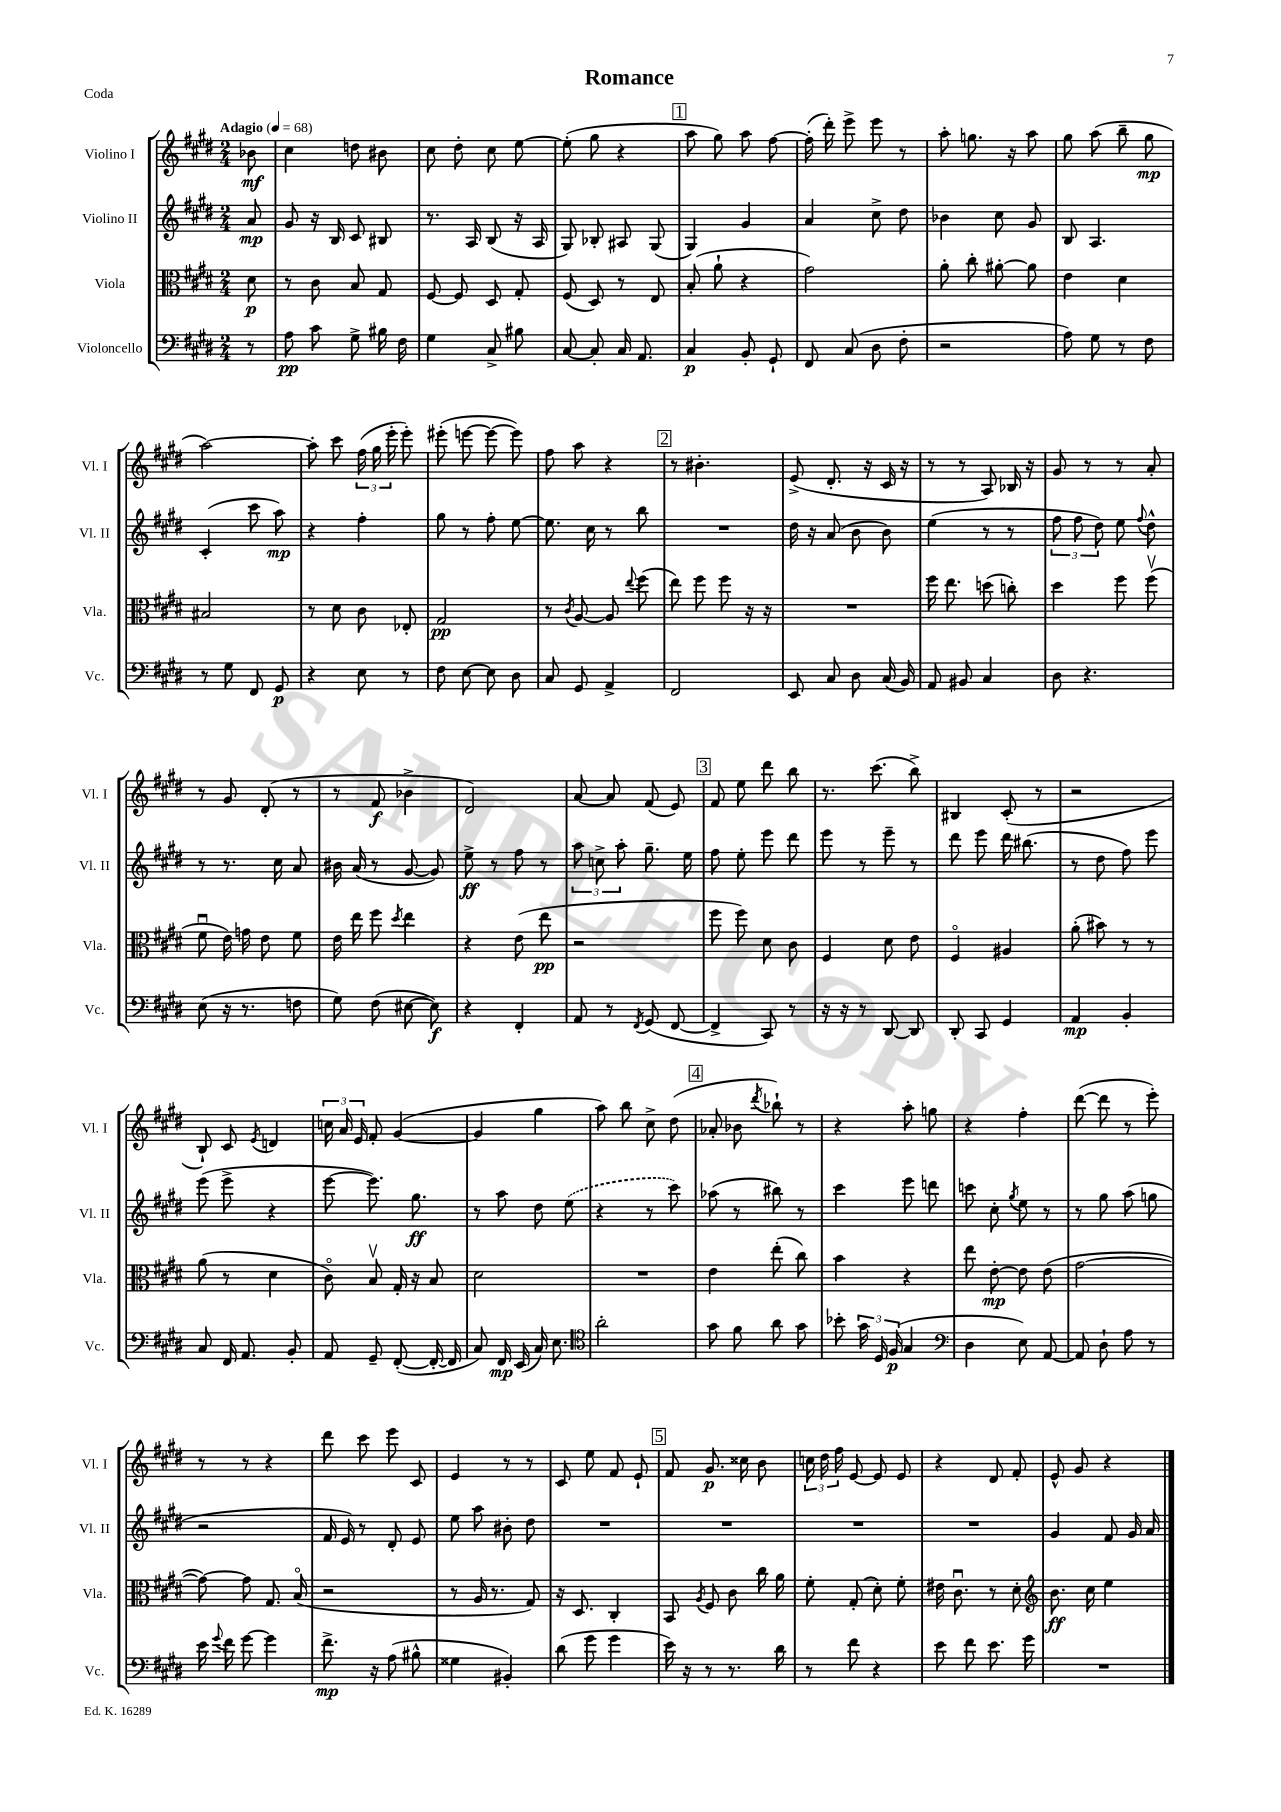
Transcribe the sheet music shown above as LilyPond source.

\header { title = "Romance" piece = "Coda" }
<<
\new StaffGroup <<
\new Staff = "s0" \with { instrumentName = "Violino I" shortInstrumentName = "Vl. I" } {
    \clef treble \key e \major \numericTimeSignature \time 2/4 \partial 8 \tempo "Adagio" 4 = 68
    \autoBeamOff bes'8\mf |
    cis''4 d''8 bis'8 |
    cis''8 dis''8-. cis''8 e''8~ |
    e''8-.( gis''8 r4 |
    \mark \markup { \box "1" } a''8 gis''8) a''8 fis''8~ |
    fis''16-.( dis'''16-.) e'''8-> e'''8 r8 |
    a''8-. g''8. r16 a''8 |
    gis''8 a''8( b''8-- gis''8\mp |
    a''2~) |
    a''8-. cis'''8 \tuplet 3/2 { fis''16( gis''16 e'''16-. } e'''8-.) |
    eis'''8-.( e'''8~ e'''8~ e'''8) |
    fis''8 a''8 r4 |
    \mark \markup { \box "2" } r8 bis'4.-. |
    e'8->( dis'8.-. r16 cis'16 r16 |
    r8 r8 a8) bes16 r16 |
    gis'8 r8 r8 a'8-. |
    r8 gis'8 dis'8-.( r8 |
    r8 fis'8\f bes'4-> |
    dis'2) |
    a'8~ a'8 fis'8( e'8) |
    \mark \markup { \box "3" } fis'8 e''8 dis'''8 b''8 |
    r8. cis'''8.( b''8->) |
    bis4 cis'8-.( r8 |
    r2 |
    b8-!) cis'8 \acciaccatura { e'8 } d'4 |
    \tuplet 3/2 { c''16 a'16 e'16 } fis'8-. gis'4~( |
    gis'4 gis''4 |
    a''8) b''8 cis''8-> dis''8( |
    \mark \markup { \box "4" } aes'8-. bes'8 \acciaccatura { dis'''8 } bes''8-!) r8 |
    r4 a''8-. g''8 |
    r4 fis''4-. |
    dis'''8~( dis'''8 r8 e'''8-.) |
    r8 r8 r4 |
    dis'''8 cis'''8 e'''8 cis'8 |
    e'4 r8 r8 |
    cis'8 e''8 fis'8 e'8-! |
    \mark \markup { \box "5" } fis'8 gis'8.\p cisis''16 b'8 |
    \tuplet 3/2 { c''16 dis''16 fis''16 } e'8~ e'8 e'8 |
    r4 dis'8 fis'8-. |
    e'8-^ gis'8 r4 \bar "|." |
}
\new Staff = "s1" \with { instrumentName = "Violino II" shortInstrumentName = "Vl. II" } {
    \clef treble \key e \major \numericTimeSignature \time 2/4 \partial 8
    \autoBeamOff a'8\mp |
    gis'8 r16 b16 cis'8 bis8 |
    r8. a16 b8( r16 a16 |
    gis8) bes8-. ais8 gis8( |
    \mark \markup { \box "1" } gis4) gis'4 |
    a'4 cis''8-> dis''8 |
    bes'4 cis''8 gis'8 |
    b8 a4. |
    cis'4-.( cis'''8 a''8\mp) |
    r4 fis''4-. |
    gis''8 r8 fis''8-. e''8~ |
    e''8. cis''16 r8 b''8 |
    \mark \markup { \box "2" } R2 |
    dis''16 r16 a'8( b'8 b'8) |
    e''4( r8 r8 |
    \tuplet 3/2 { fis''8 fis''8 dis''8) } e''8 \appoggiatura { fis''8 } dis''8-^ |
    r8 r8. cis''16 a'8 |
    bis'16 a'16( r8 gis'8~ gis'8) |
    e''8->\ff r8 fis''8 r8 |
    \tuplet 3/2 { a''8 c''8-> a''8-. } gis''8.-- e''16 |
    \mark \markup { \box "3" } fis''8 e''8-. e'''8 dis'''8 |
    e'''8 r8 e'''8-- r8 |
    dis'''8 e'''8 dis'''16 bis''8.( |
    r8 dis''8 fis''8) e'''8 |
    e'''8( e'''8-> r4 |
    e'''8~ e'''8.) gis''8.\ff |
    r8 a''8 dis''8 \once \slurDashed e''8( |
    r4 r8 cis'''8) |
    \mark \markup { \box "4" } aes''8( r8 bis''8) r8 |
    cis'''4 e'''8 d'''8 |
    c'''8 cis''8-. \acciaccatura { gis''8 } e''8 r8 |
    r8 gis''8 a''8( g''8 |
    r2 |
    fis'16 e'16) r8 dis'8-. e'8 |
    e''8 a''8 bis'8-. dis''8 |
    R2 |
    \mark \markup { \box "5" } R2 |
    R2 |
    R2 |
    gis'4 fis'8 gis'16 a'16 \bar "|." |
}
\new Staff = "s2" \with { instrumentName = "Viola" shortInstrumentName = "Vla." } {
    \clef alto \key e \major \numericTimeSignature \time 2/4 \partial 8
    \autoBeamOff dis'8\p |
    r8 cis'8 b8 gis8 |
    fis8~ fis8 dis8 gis8-. |
    fis8( dis8) r8 e8 |
    \mark \markup { \box "1" } b8-.( a'8-! r4 |
    gis'2) |
    a'8-. cis''8-. ais'8~-. ais'8 |
    e'4 dis'4 |
    bis2 |
    r8 dis'8 cis'8 ees8-. |
    gis2\pp |
    r8 \acciaccatura { cis'8 } a8~ a8 \appoggiatura { e''8 } fis''8( |
    \mark \markup { \box "2" } e''8) fis''8 fis''8 r16 r16 |
    R2 |
    fis''16 e''8. d''8( c''8-.) |
    dis''4 fis''8 fis''8\upbow( |
    fis'8\downbow e'16) g'16 e'8 fis'8 |
    e'16 e''16 fis''8 \acciaccatura { dis''8 } e''4 |
    r4 e'8( e''8\pp |
    r2 |
    \mark \markup { \box "3" } fis''8 fis''8) dis'8 cis'8 |
    fis4 dis'8 e'8 |
    fis4\flageolet ais4 |
    a'8-.( bis'8) r8 r8 |
    a'8( r8 dis'4 |
    cis'8\flageolet) b8\upbow gis16-. r16 b8 |
    dis'2 |
    R2 |
    \mark \markup { \box "4" } e'4 e''8-.( cis''8) |
    b'4 r4 |
    e''8 e'8~-.\mp e'8 e'8( |
    gis'2~ |
    gis'8~) gis'8 gis8. b16\flageolet( |
    r2 |
    r8 a16 r8. gis8) |
    r16 dis8. cis4-. |
    \mark \markup { \box "5" } b,8 \acciaccatura { a8 } fis8 cis'8 cis''16 a'16 |
    fis'8-. gis8-.( dis'8-.) fis'8-. |
    eis'16 cis'8.\downbow r8 dis'8-. |
    \clef treble b'8.\ff cis''16 e''4 \bar "|." |
}
\new Staff = "s3" \with { instrumentName = "Violoncello" shortInstrumentName = "Vc." } {
    \clef bass \key e \major \numericTimeSignature \time 2/4 \partial 8
    \autoBeamOff r8 |
    a8\pp cis'8 gis8-> bis16 fis16 |
    gis4 cis8-> bis8 |
    cis8~ cis8-. cis16 a,8. |
    \mark \markup { \box "1" } cis4\p b,8-. gis,8-! |
    fis,8 cis8( dis8 fis8-. |
    r2 |
    a8) gis8 r8 fis8 |
    r8 gis8 fis,8 gis,8\p |
    r4 e8 r8 |
    fis8 e8~ e8 dis8 |
    cis8 gis,8 a,4-> |
    \mark \markup { \box "2" } fis,2 |
    e,8 cis8 dis8 cis16( b,16) |
    a,8 bis,8 cis4 |
    dis8 r4. |
    e8( r16 r8. f8 |
    gis8) fis8( eis8~ eis8\f) |
    r4 fis,4-. |
    a,8 r8 \acciaccatura { fis,8 } gis,8( fis,8~ |
    \mark \markup { \box "3" } fis,4-> cis,8) r8 |
    r16 r16 r8 dis,8~ dis,8 |
    dis,8-. cis,8 gis,4 |
    a,4\mp b,4-. |
    cis8 fis,16 a,8. b,8-. |
    a,8 gis,8-- fis,8~-.( fis,16~-. fis,16 |
    cis8) fis,16\mp e,16( cis16) e8. |
    \clef tenor a'2-. |
    \mark \markup { \box "4" } gis'8 fis'8 a'8 gis'8 |
    bes'8-. \tuplet 3/2 { gis'16 dis16 fis16\p( } gis4 |
    \clef bass dis4 e8) a,8~ |
    a,8 dis8-! a8 r8 |
    e'16 \appoggiatura { gis'8 } fis'16 gis'8~ gis'4 |
    fis'8.->\mp r16 a8( bis8-^ |
    gisis4 bis,4-.) |
    dis'8( gis'8 gis'4 |
    \mark \markup { \box "5" } e'16) r16 r8 r8. dis'16 |
    r8 fis'8 r4 |
    e'8 fis'8 e'8. gis'16 |
    R2 \bar "|." |
}
>>
>>
\layout { \context { \Score \remove "Bar_number_engraver" } }
